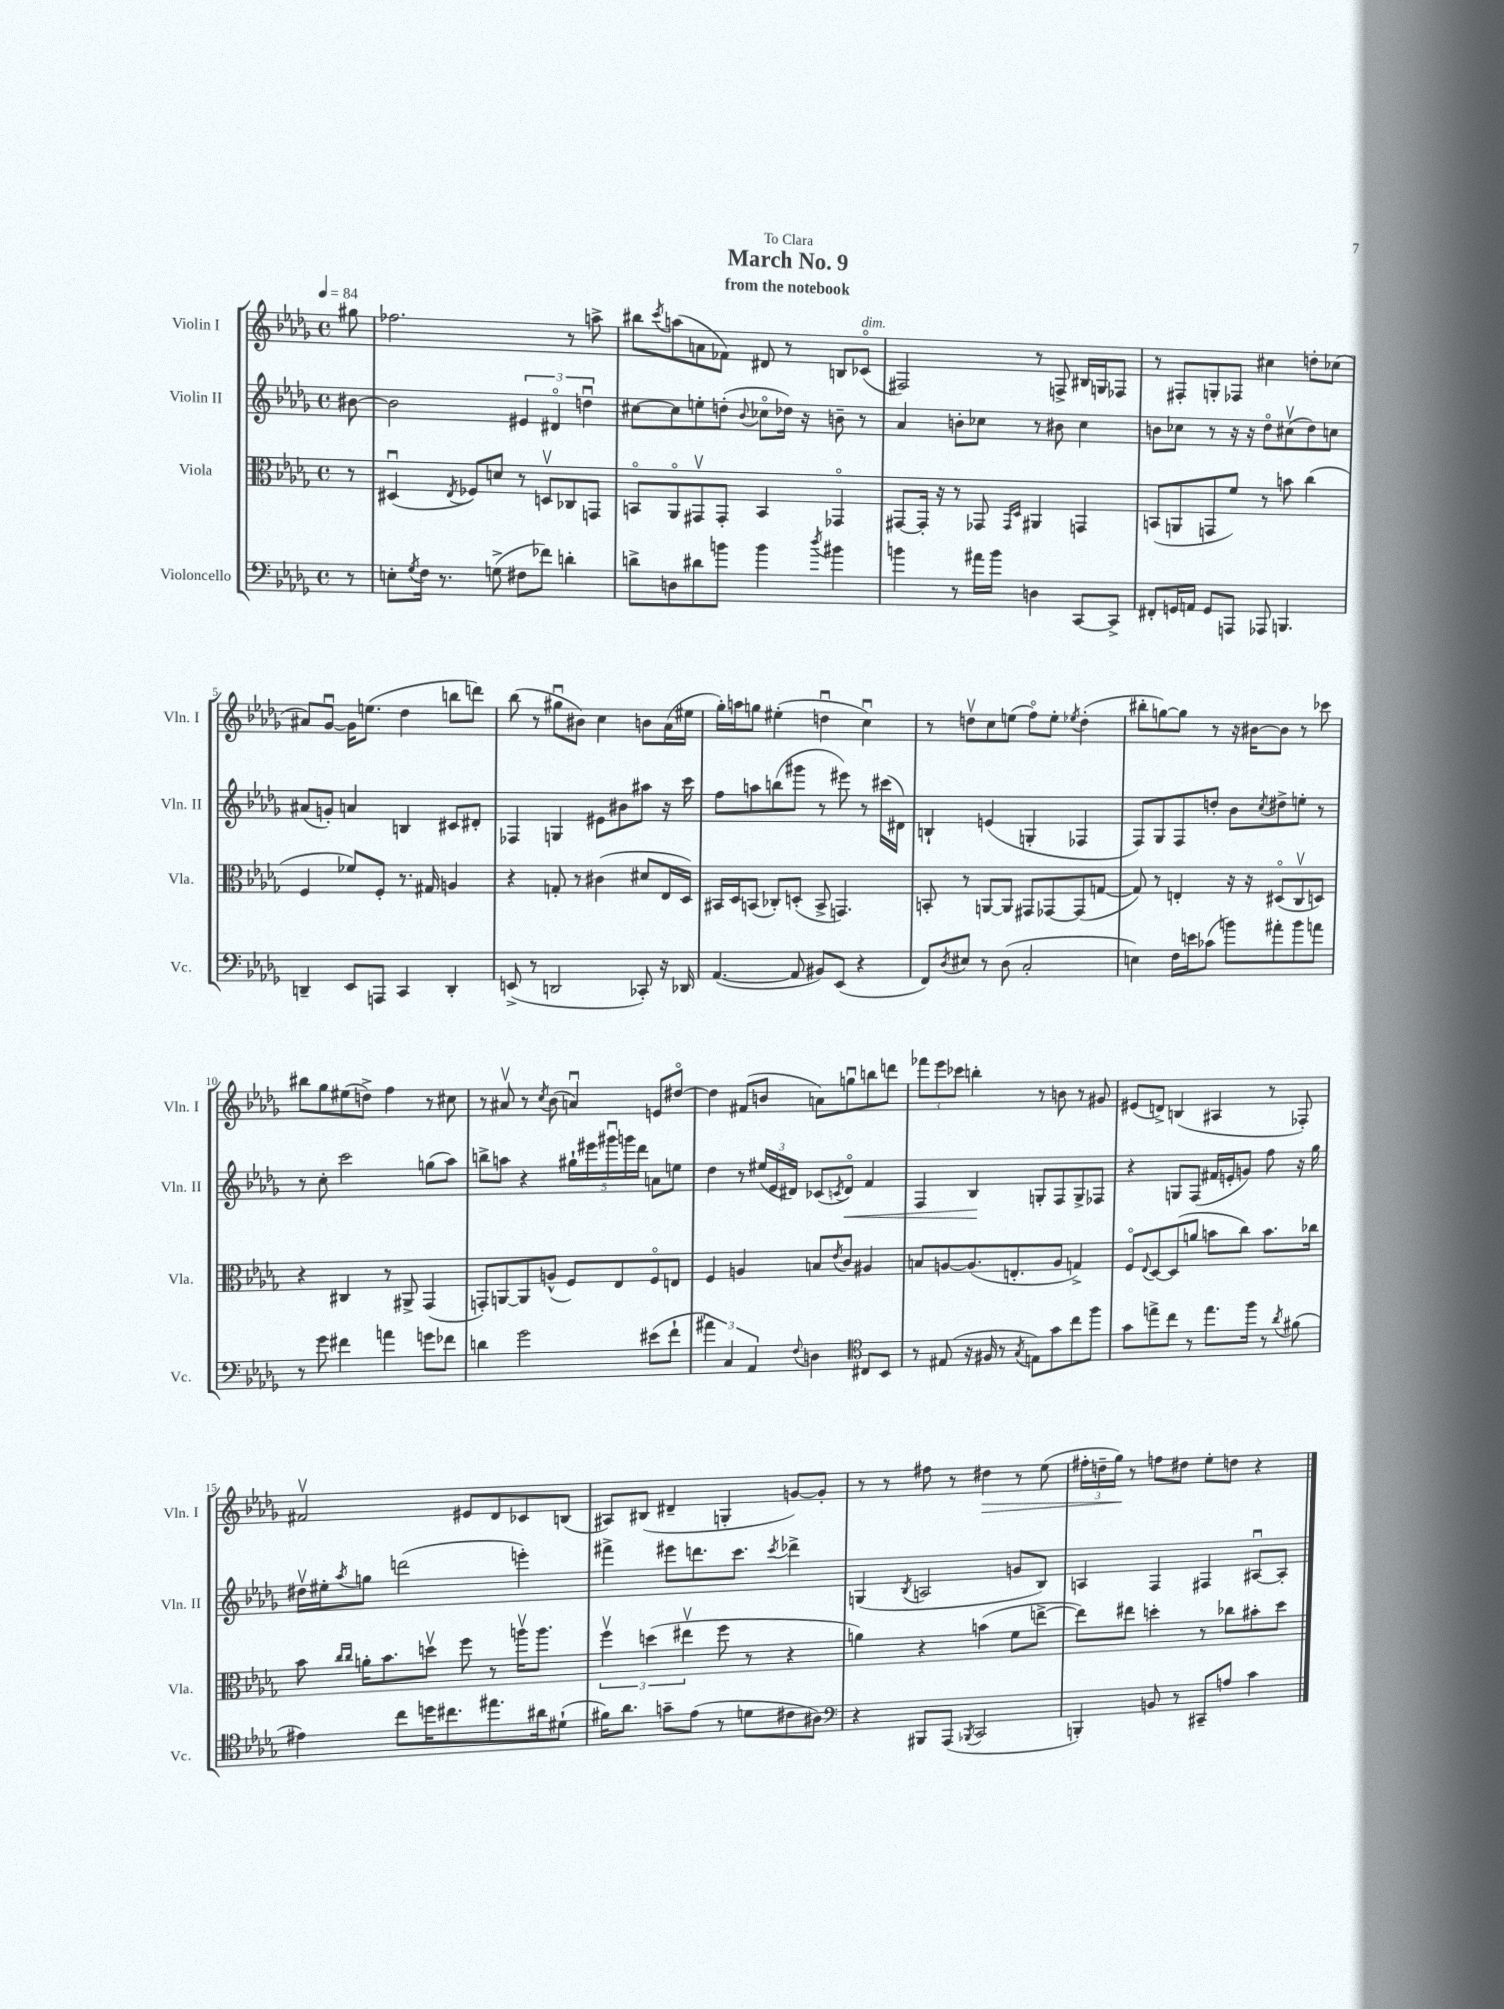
\header { title = "March No. 9" subtitle = "from the notebook" dedication = "To Clara" }
<<
\new StaffGroup <<
\new Staff = "s0" \with { instrumentName = "Violin I" shortInstrumentName = "Vln. I" } {
    \clef treble \key des \major \defaultTimeSignature \time 4/4 \partial 8 \tempo 4 = 84
    gis''8 |
    fes''2. r8 a''8-> |
    bis''8 \acciaccatura { c'''8 } a''8( a'8 fes'8) dis'8 r8 b8 ces'8\flageolet^\markup { \italic "dim." }( |
    fis2) r8 f8-> bis16 g16 fes8 |
    r8 fis8-. g8-. fes8 cis''4 d''8-. ces''8( |
    ais'8) ges'8~\downbow ges'16 e''8.( des''4 b''8 d'''8) |
    bes''8( r8 gis''8\downbow bis'8) c''4 b'8 aes'16( eis''16 |
    ges''16-.) a''16 g''8 eis''4-.( d''4\downbow c''4\downbow) |
    r8 d''8\upbow c''8 e''8( f''8\flageolet) e''8-. \acciaccatura { ees''8 } d''4-.( |
    bis''8-. g''8~) g''8 r8 r16 bis'16~ bis'8 r8 ces'''8 |
    bis''8 ges''8 eis''8( d''8->) f''4 r8 cis''8 |
    r8 ais'8\upbow r8 \acciaccatura { c''8 } bes'8( a'4\downbow) e'8 dis''8~\flageolet |
    dis''4 fis'8( b'8 a'8) g''8\downbow b''8 d'''8 |
    \tuplet 3/2 { fes'''8 ees'''8 ces'''8 } b''4-. r8 b'8 r8 gis'8 |
    eis'8( d'8->) b4( ais4 r8 fes8-.) |
    fis'2\upbow eis'8 des'8 ces'8 b8( |
    ais8) bis8( dis'4-- g4-. g'8~) g'8-. |
    r8 r8 fis''8 r8 dis''4\> r8 ees''8( |
    \tuplet 3/2 { fis''16-. d''16-- ges''16\!) } r8 f''8 dis''8 ees''8-. d''8 r4 \bar "|." |
}
\new Staff = "s1" \with { instrumentName = "Violin II" shortInstrumentName = "Vln. II" } {
    \clef treble \key des \major \defaultTimeSignature \time 4/4 \partial 8
    bis'8~ |
    bis'2 \tuplet 3/2 { eis'4 dis'4\flageolet d''4\downbow } |
    cis''8~ cis''8 e''8-. d''8-.( \appoggiatura { bes'8 } ces''8\flageolet des''16) r16 b'8-- r8 |
    aes'4 b'8-. ces''8 r8 bis'8 ces''4 |
    b'8 ces''8 r8 r16 r16 des''8\flageolet cis''8\upbow( des''8) c''8 |
    ais'8( g'8-.) a'4 b4 cis'8 dis'8-. |
    fes4 g4 eis'8 bis'8 ais''8 r16 c'''16 |
    f''8 a''8 b''8( gis'''8 r8 eis'''8) r8 cis'''16( dis'16) |
    b4-! e'4( g4-. fes4 |
    f8) ges8 f8 d''8-. bes'8 \acciaccatura { c''8 } dis''8-> e''8-. r8 |
    r8 c''8-. c'''2 g''8( aes''8) |
    b''8-> a''8 r4 \tuplet 5/4 { gis''16-! eis'''16 gis'''16\downbow g'''16 des'''16 } a'8 e''8 |
    des''4 r8 \tuplet 3/2 { eis''16( ees'16 dis'16) } ces'8( \acciaccatura { c'8 } dis'8\flageolet\<) f'4 |
    f4 bes4\! g8-. f8 g8-> fes8 |
    r4 g8 f8( fis'16 e'16-. g'8) f''8 r16 ges''16 |
    dis''16\upbow eis''16-. \acciaccatura { aes''8 } g''8 d'''2( e'''4-.) |
    fis'''4-> eis'''8 d'''8. c'''8. \acciaccatura { c'''8 } des'''4-> |
    g4( \acciaccatura { bes8 } a2 g'8 bes8) |
    a4 f4 fis4 ais8~\downbow ais8-. \bar "|." |
}
\new Staff = "s2" \with { instrumentName = "Viola" shortInstrumentName = "Vla." } {
    \clef alto \key des \major \defaultTimeSignature \time 4/4 \partial 8
    r8 |
    dis4\downbow( \acciaccatura { ees8 } fes8) d'8 r8 d8\upbow ces8 g,8 |
    b,8\flageolet aes,8\flageolet gis,8\upbow gis,8-. b,4 ges,4\flageolet |
    gis,8~ gis,16-. r16 r8 ges,8 \grace { ges,16 des16 } ais,4 g,4 |
    b,8( a,8 g,8 f'8) r8 b'8 c''4( |
    f4 fes'8) f8-. r8. gis16 a4 |
    r4 g8-. r8 cis'4( dis'8 ees16 des16) |
    bis,16 des16 b,8( ces8-.) d8-.( b,8-> g,4.) |
    b,8-. r8 a,8~ a,8 gis,8 ges,8~ ges,8( g8~ |
    g8) r8 e4-. r16 r16 dis8\flageolet( c8\upbow d8) |
    r4 cis4 r8 ais,8-> ges,4( |
    g,8-.) a,8~ a,8 a8-^( f8) ees8 f8\flageolet e8 |
    f4 a4 b8 \acciaccatura { ees'8 } c'8 ais4 |
    b8 a8~ a8.( e8.-. a8 g4->) |
    f8\flageolet \appoggiatura { ees8 } des8~ des8( a'8 b'8 c''8) b'8. ces''16 |
    bes'8 \grace { c''16 c''16 } a'16-. bes'8. d''8\upbow f''8 r8 a''16\upbow a''8. |
    \tuplet 3/2 { f''4\upbow d''4( eis''4\upbow } f''8 r8 r4 |
    a'4) r4 b'4( f'8 e''8~-> |
    e''8) eis''8 d''4-. r8 ces''8 bis'8-. d''8 \bar "|." |
}
\new Staff = "s3" \with { instrumentName = "Violoncello" shortInstrumentName = "Vc." } {
    \clef bass \key des \major \defaultTimeSignature \time 4/4 \partial 8
    r8 |
    e8-. \acciaccatura { ges8 } f16 r8. g8->( fis8 fes'8) d'4-. |
    d'8-> d8 dis'8 b'8 b'4 \acciaccatura { des''8 } bis'4 |
    b'4 r8 ais'16 b'16 d4 c,8~ c,8-> |
    fis,8-. g,16 a,16 g,8 a,,8 aes,,8 b,,4. |
    d,4-- ees,8 a,,8 c,4 d,4-. |
    e,8->( r8 d,2 ces,8-.) r16 des,16 |
    aes,4.~( aes,8 bis,8) ees,8( r4 |
    f,8) \acciaccatura { des8 } eis8 r8 des8( c2-. |
    e4) f16 e'16 ces'8( b'8) ais'8-. b'8 a'8 |
    r8 ges'8 fis'4 a'4 g'8 fes'8 |
    d'4 ges'2 eis'8( f'8-! |
    \tuplet 3/2 { ais'4) c4 aes,4 } \appoggiatura { f8 } d4 \clef tenor cis8 bes,8 |
    r8 eis8( r16 fis16 r8 \acciaccatura { ges8 } e8) ges'8 c''8 f''8 |
    ges'8 e''8-> c''8 r8 e''8. f''16 r8 \acciaccatura { aes'8 } fis'8( |
    eis'4) c''8 d''16 cis''8. eis''8. ais'16 dis'8-!( |
    fis'16) aes'8. g'8-- ees'8( r8 d'8 cis'8 ais8) |
    \clef bass r4 bis,,8 aes,,8( \acciaccatura { bes,,8 } c,2 |
    b,,4-.) b,8 r8 cis,8-- a8 c'4 \bar "|." |
}
>>
>>
